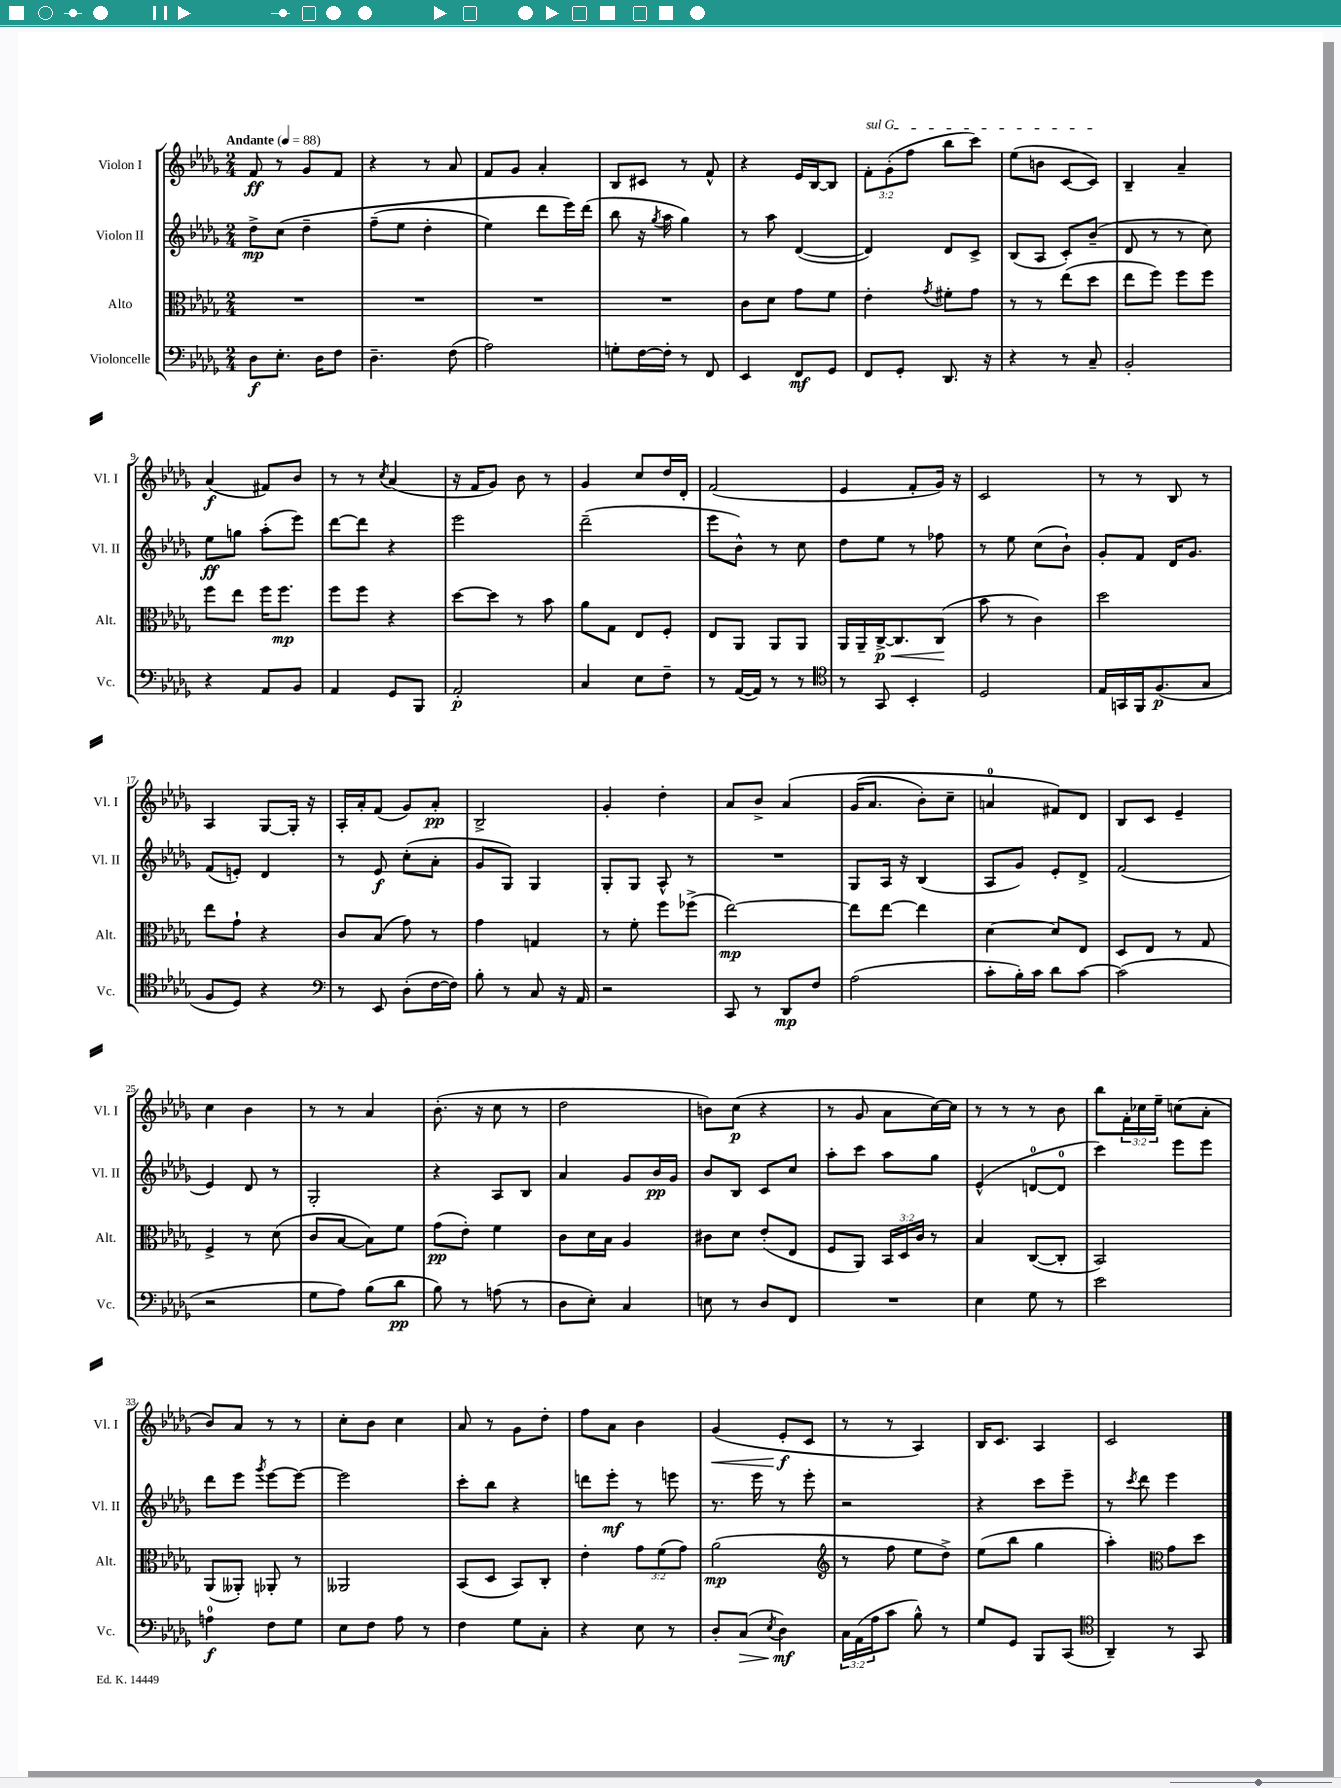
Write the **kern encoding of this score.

**kern	**dynam	**kern	**dynam	**kern	**dynam	**kern	**dynam
*part4	*part4	*part3	*part3	*part2	*part2	*part1	*part1
*staff4	*staff4	*staff3	*staff3	*staff2	*staff2	*staff1	*staff1
*I"Violoncelle	*	*I"Alto	*	*I"Violon II	*	*I"Violon I	*
*I'Vc.	*	*I'Alt.	*	*I'Vl. II	*	*I'Vl. I	*
*clefF4	*	*clefC3	*	*clefG2	*	*clefG2	*
*k[b-e-a-d-g-]	*	*k[b-e-a-d-g-]	*	*k[b-e-a-d-g-]	*	*k[b-e-a-d-g-]	*
*M2/4	*	*M2/4	*	*M2/4	*	*M2/4	*
*MM88	*	*MM88	*	*MM88	*	*MM88	*
=1	=1	=1	=1	=1	=1	=1	=1
!	!	!	!	!	!	!LO:TX:a:B:t=Andante	!
8D-\L	f	2r	.	8dd-^\L	mp	8f/	ff
8.E-'\J	.	.	.	(8cc\J	.	8r	.
.	.	.	.	4dd-~\	.	8g-/L	.
16D-\KL	.	.	.	.	.	.	.
8F\J	.	.	.	.	.	8f/J	.
=2	=2	=2	=2	=2	=2	=2	=2
4.D-~\	.	2r	.	(8ff~\L	.	4r	.
.	.	.	.	8ee-\J	.	.	.
.	.	.	.	4dd-'\	.	8r	.
(8F\	.	.	.	.	.	8a-/	.
=3	=3	=3	=3	=3	=3	=3	=3
2A-\)	.	2r	.	4ee-\)	.	8f/L	.
.	.	.	.	.	.	8g-/J	.
.	.	.	.	8ddd-\L	.	4a-'/	.
.	.	.	.	16eee-\L)	.	.	.
.	.	.	.	(16ddd-\JJ	.	.	.
=4	=4	=4	=4	=4	=4	=4	=4
8Gn'\L	.	2r	.	8bb-\	.	8B-/L	.
[16F\L	.	.	.	16r	.	8c#X/J	.
.	.	.	.	8qgg-/	.	.	.
16F'\JJ]	.	.	.	16aa-\	.	.	.
8r	.	.	.	4gg-\)	.	8r	.
8FF/	.	.	.	.	.	8f^^/	.
=5	=5	=5	=5	=5	=5	=5	=5
4EE-/	.	8c\L	.	8r	.	4r	.
.	.	8d-\J	.	8aa-\	.	.	.
8FF/L	mf	8g-\L	.	([4d-/	.	16e-/LL	.
.	.	.	.	.	.	[16B-/J	.
8GG-/J	.	8f\J	.	.	.	8B-/J]	.
=6	=6	=6	=6	=6	=6	=6	=6
!	!	!	!	!	!	!LO:TX:a:i:t=sul G	!
8FF/L	.	4e-'\	.	4d-/])	.	12f'\L	.
.	.	.	.	.	.	(12g-'\	.
8GG-'/J	.	.	.	.	.	.	.
.	.	.	.	.	.	12ff\J	.
.	.	8qg-/	.	.	.	.	.
8.DD-/	.	8f#X'\L	.	8d-/L	.	8bb-\L	.
.	.	8g-\J	.	8c^/J	.	8ccc\J)	.
16r	.	.	.	.	.	.	.
=7	=7	=7	=7	=7	=7	=7	=7
4r	.	8r	.	(8B-/L	.	(8ee-\L	.
.	.	8r	.	8A-/J	.	8bn\J	.
8r	.	(8ee-\L	.	8c'/L)	.	[8c/L	.
8C~/	.	8dd-\J	.	(8b-~/J	.	8c/J])	.
=8	=8	=8	=8	=8	=8	=8	=8
2BB-'/	.	8ee-\L	.	8d-/	.	4B-~/	.
.	.	8ff\J)	.	8r	.	.	.
.	.	8ff\L	.	8r	.	4a-~/	.
.	.	8ff\J	.	8cc\)	.	.	.
!!LO:LB:g=z
=9	=9	=9	=9	=9	=9	=9	=9
4r	.	8ff\L	.	8ee-\L	ff	(4a-/	f
.	.	8ee-\J	.	8ggn\J	.	.	.
8AA-/L	.	16ff\KL	.	(8aa-'\L	.	8f#X/L)	.
.	.	8.ff\J	mp	.	.	.	.
8BB-/J	.	.	.	8eee-\J)	.	8b-/J	.
=10	=10	=10	=10	=10	=10	=10	=10
4AA-/	.	8ff\L	.	[8ddd-\L	.	8r	.
.	.	8ff\J	.	8ddd-\J]	.	8r	.
.	.	.	.	.	.	8qcc/	.
8GG-/L	.	4r	.	4r	.	(4a-/	.
8BBB-/J	.	.	.	.	.	.	.
=11	=11	=11	=11	=11	=11	=11	=11
2AA-'/	p	[8dd-\L	.	2eee-\	.	16r	.
.	.	.	.	.	.	16f/KL	.
.	.	8dd-\J]	.	.	.	8g-/J)	.
.	.	8r	.	.	.	8b-\	.
.	.	8b-\	.	.	.	8r	.
=12	=12	=12	=12	=12	=12	=12	=12
4C/	.	8a-\L	.	(2ddd-~\	.	4g-/	.
.	.	8G-\J	.	.	.	.	.
8E-\L	.	8E-/L	.	.	.	8cc/L	.
8F~\J	.	8F'/J	.	.	.	16dd-/L	.
.	.	.	.	.	.	16d-'/JJ	.
=13	=13	=13	=13	=13	=13	=13	=13
8r	.	8E-/L	.	8eee-\L	.	(2f/	.
([16AA-/LL	.	8AA-/J	.	8b-^^\J)	.	.	.
16AA-/JJ])	.	.	.	.	.	.	.
8r	.	8AA-/L	.	8r	.	.	.
8r	.	8AA-/J	.	8cc\	.	.	.
=14	=14	=14	=14	=14	=14	=14	=14
*clefC4	*	*	*	*	*	*	*
8r	.	16AA-/LL	.	8dd-\L	.	4e-/	.
.	.	16AA-~/	.	.	.	.	.
!	!	!	!LO:HP:b	!	!	!	!
8GG-/	.	[16C^/J	< p	8ee-\J	.	.	.
.	.	8.C/]	.	.	.	.	.
4BB-'/	.	.	.	8r	.	8f'/L	.
.	.	(8C/J	.	8ff-X\	.	16g-/Jk)	.
.	.	.	.	.	.	16r	.
.	.	.	[	.	.	.	.
=15	=15	=15	=15	=15	=15	=15	=15
2D-/	.	8b-\	.	8r	.	2c/	.
.	.	8r	.	8ee-\	.	.	.
.	.	4c\)	.	(8cc\L	.	.	.
.	.	.	.	8b-`\J)	.	.	.
=16	=16	=16	=16	=16	=16	=16	=16
16E-/LL	.	2dd-\	.	8g-'/L	.	8r	.
16GGn/	.	.	.	.	.	.	.
16FF/J	.	.	.	8f/J	.	8r	.
(8.F/	p	.	.	.	.	.	.
.	.	.	.	16d-/KL	.	8B-/	.
.	.	.	.	8.g-/J	.	.	.
8G-/J	.	.	.	.	.	8r	.
!!LO:LB:g=z
=17	=17	=17	=17	=17	=17	=17	=17
8F/L	.	8ee-\L	.	(8f/L	.	4A-/	.
8D-/J)	.	8g-`\J	.	8en'/J)	.	.	.
4r	.	4r	.	4d-/	.	[8G-/L	.
.	.	.	.	.	.	16G-'/Jk]	.
.	.	.	.	.	.	16r	.
=18	=18	=18	=18	=18	=18	=18	=18
*clefF4	*	*	*	*	*	*	*
8r	.	8c/L	.	8r	.	16A-'/LL	.
.	.	.	.	.	.	16a-'/J	.
8EE-/	.	(8B-/J	.	8e-/	f	(8f/J	.
(8D-'\L	.	8g-\)	.	(8cc'\L	.	8g-/L)	.
[16F\L	.	8r	.	8a-'\J	.	8a-'/J	pp
16F\JJ])	.	.	.	.	.	.	.
=19	=19	=19	=19	=19	=19	=19	=19
8B-'\	.	4g-\	.	8g-/L	.	2B-^/	.
8r	.	.	.	8G-/J)	.	.	.
8C/	.	4Gn/	.	4G-/	.	.	.
16r	.	.	.	.	.	.	.
16AA-/	.	.	.	.	.	.	.
=20	=20	=20	=20	=20	=20	=20	=20
2r	.	8r	.	8G-'/L	.	4g-'/	.
.	.	8f'\	.	8G-/J	.	.	.
.	.	8ff\L	.	8A-^^/	.	4dd-'\	.
.	.	(8ff-X^\J	.	8r	.	.	.
=21	=21	=21	=21	=21	=21	=21	=21
8CC/	.	[2ee-\)	mp	2r	.	8a-/L	.
8r	.	.	.	.	.	8b-^/J	.
8DD-/L	mp	.	.	.	.	(4a-/	.
8F/J	.	.	.	.	.	.	.
=22	=22	=22	=22	=22	=22	=22	=22
(2A-\	.	8ee-\L]	.	8G-/L	.	(16g-/KL	.
.	.	.	.	.	.	8.a-/J	.
.	.	[8ee-\J	.	16A-/Jk	.	.	.
.	.	.	.	16r	.	.	.
.	.	4ee-\]	.	(4B-/	.	8b-'\L)	.
.	.	.	.	.	.	8cc~\J	.
=23	=23	=23	=23	=23	=23	=23	=23
8c'\L	.	[4d-\	.	8A-/L	.	4an/	.
16B-'\L)	.	.	.	8g-/J)	.	.	.
16c\JJ	.	.	.	.	.	.	.
8d-\L	.	8d-/L]	.	8e-'/L	.	8f#X/L)	.
[8c\J	.	8E-/J	.	8d-^/J	.	8d-/J	.
=24	=24	=24	=24	=24	=24	=24	=24
(2c\]	.	8D-/L	.	(2f/	.	8B-/L	.
.	.	8E-/J	.	.	.	8c/J	.
.	.	8r	.	.	.	4e-~/	.
.	.	8G-/	.	.	.	.	.
!!LO:LB:g=z
=25	=25	=25	=25	=25	=25	=25	=25
2r	.	4F^/	.	4e-/)	.	4cc\	.
.	.	8r	.	8d-/	.	4b-\	.
.	.	(8d-\	.	8r	.	.	.
=26	=26	=26	=26	=26	=26	=26	=26
8G-\L	.	8c/L	.	2G-'/	.	8r	.
8A-\J)	.	[8B-/J	.	.	.	8r	.
(8B-\L	.	8B-\L])	.	.	.	4a-/	.
8d-\J	pp	8f\J	.	.	.	.	.
=27	=27	=27	=27	=27	=27	=27	=27
8B-\)	.	(8g-\L	pp	4r	.	(8.b-'\	.
8r	.	8e-'\J)	.	.	.	.	.
.	.	.	.	.	.	16r	.
(8An\	.	4f\	.	8A-/L	.	8cc\	.
8r	.	.	.	8B-/J	.	8r	.
=28	=28	=28	=28	=28	=28	=28	=28
8D-\L	.	8c\L	.	4a-/	.	2dd-\	.
8E-'\J)	.	16d-\L	.	.	.	.	.
.	.	16B-\JJ	.	.	.	.	.
4C/	.	4A-/	.	8g-/L	.	.	.
.	.	.	.	16b-/L	pp	.	.
.	.	.	.	16g-/JJ	.	.	.
=29	=29	=29	=29	=29	=29	=29	=29
8En\	.	8c#X\L	.	8b-/L	.	8bn\L)	.
8r	.	8d-\J	.	8B-/J	.	(8cc\J	p
8D-/L	.	(8e-'/L	.	8c/L	.	4r	.
8FF/J	.	8E-/J	.	8cc/J	.	.	.
=30	=30	=30	=30	=30	=30	=30	=30
2r	.	8F/L	.	8aa-'\L	.	8r	.
.	.	8AA-/J)	.	8ccc\J	.	8g-/	.
.	.	24BB-/LL	.	8aa-\L	.	8a-\L	.
.	.	24D-/	.	.	.	.	.
.	.	24c/JJ	.	.	.	.	.
.	.	8r	.	8gg-\J	.	[16cc\L)	.
.	.	.	.	.	.	16cc\JJ]	.
=31	=31	=31	=31	=31	=31	=31	=31
4E-\	.	4B-/	.	(4e-^^/	.	8r	.
.	.	.	.	.	.	8r	.
8G-\	.	([8C/L	.	[8dn/L	.	8r	.
8r	.	8C'/J]	.	8d/J]	.	8b-\	.
=32	=32	=32	=32	=32	=32	=32	=32
2e-\	.	2BB-/)	.	4ccc\)	.	8bb-\L	.
.	.	.	.	.	.	24f'\L	.
.	.	.	.	.	.	24cc-X\	.
.	.	.	.	.	.	24ee-~\JJ	.
.	.	.	.	8eee-\L	.	(8ccn\L	.
.	.	.	.	8eee-\J	.	8a-'\J	.
!!LO:LB:g=z
=33	=33	=33	=33	=33	=33	=33	=33
4An\	f	(8AA-/L	.	8ddd-\L	.	8b-/L)	.
.	.	8AA--X'/J)	.	8eee-\J	.	8a-/J	.
.	.	.	.	8qggg-/	.	.	.
8F\L	.	8AA-X'/	.	[8eee-\L	.	8r	.
8G-\J	.	8r	.	8eee-\J_	.	8r	.
=34	=34	=34	=34	=34	=34	=34	=34
8E-\L	.	2AA--X/	.	2eee-\]	.	8cc'\L	.
8F\J	.	.	.	.	.	8b-\J	.
8A-\	.	.	.	.	.	4cc\	.
8r	.	.	.	.	.	.	.
=35	=35	=35	=35	=35	=35	=35	=35
4F\	.	(8BB-/L	.	8ccc'\L	.	8a-/	.
.	.	8D-/J	.	8bb-\J	.	8r	.
8G-\L	.	8BB-/L)	.	4r	.	8g-\L	.
8C'\J	.	8C'/J	.	.	.	8dd-'\J	.
=36	=36	=36	=36	=36	=36	=36	=36
4r	.	4e-'\	.	8dddn\L	.	8ff\L	.
.	.	.	.	8eee-'\J	mf	8a-\J	.
8E-\	.	12g-\L	.	8r	.	4b-\	.
.	.	(12f\	.	.	.	.	.
8r	.	.	.	8eeen\	.	.	.
.	.	12g-\J)	.	.	.	.	.
=37	=37	=37	=37	=37	=37	=37	=37
!	!	!	!	!	!	!	!LO:HP:b
8D-'/L	.	(2a-\	mp	8.r	.	(4g-/	<
!	!LO:HP:b	!	!	!	!	!	!
(8C/J	>	.	.	.	.	.	.
.	.	.	.	16eee-\	.	.	.
8qE-/	.	.	.	.	.	.	.
4D-\)	mf	.	.	8r	.	8e-'/L	f
.	.	.	.	8eee-'\	.	8c/J	[
.	]	.	.	.	.	.	.
=38	=38	=38	=38	=38	=38	=38	=38
*	*	*clefG2	*	*	*	*	*
24C\LL	.	8r	.	2r	.	8r	.
(24AA-\	.	.	.	.	.	.	.
24A-\J	.	.	.	.	.	.	.
8c\J	.	8ff\	.	.	.	8r	.
8B-^^\)	.	8ee-\L	.	.	.	4A-/)	.
8r	.	8dd-^\J)	.	.	.	.	.
=39	=39	=39	=39	=39	=39	=39	=39
8G-/L	.	(8ee-\L	.	4r	.	16B-/KL	.
.	.	.	.	.	.	8.c/J	.
8GG-/J	.	8bb-\J	.	.	.	.	.
8BBB-/L	.	4gg-\	.	8ccc\L	.	4A-/	.
(8CC/J	.	.	.	8eee-~\J	.	.	.
=40	=40	=40	=40	=40	=40	=40	=40
*clefC4	*	*	*	*	*	*	*
4AA-~/)	.	4aa-'\)	.	8r	.	2c/	.
.	.	.	.	8qccc/	.	.	.
.	.	.	.	8ddd-\	.	.	.
*	*	*clefC3	*	*	*	*	*
8r	.	8g-\L	.	4eee-\	.	.	.
8GG-/	.	8dd-\J	.	.	.	.	.
==	==	==	==	==	==	==	==
*-	*-	*-	*-	*-	*-	*-	*-
